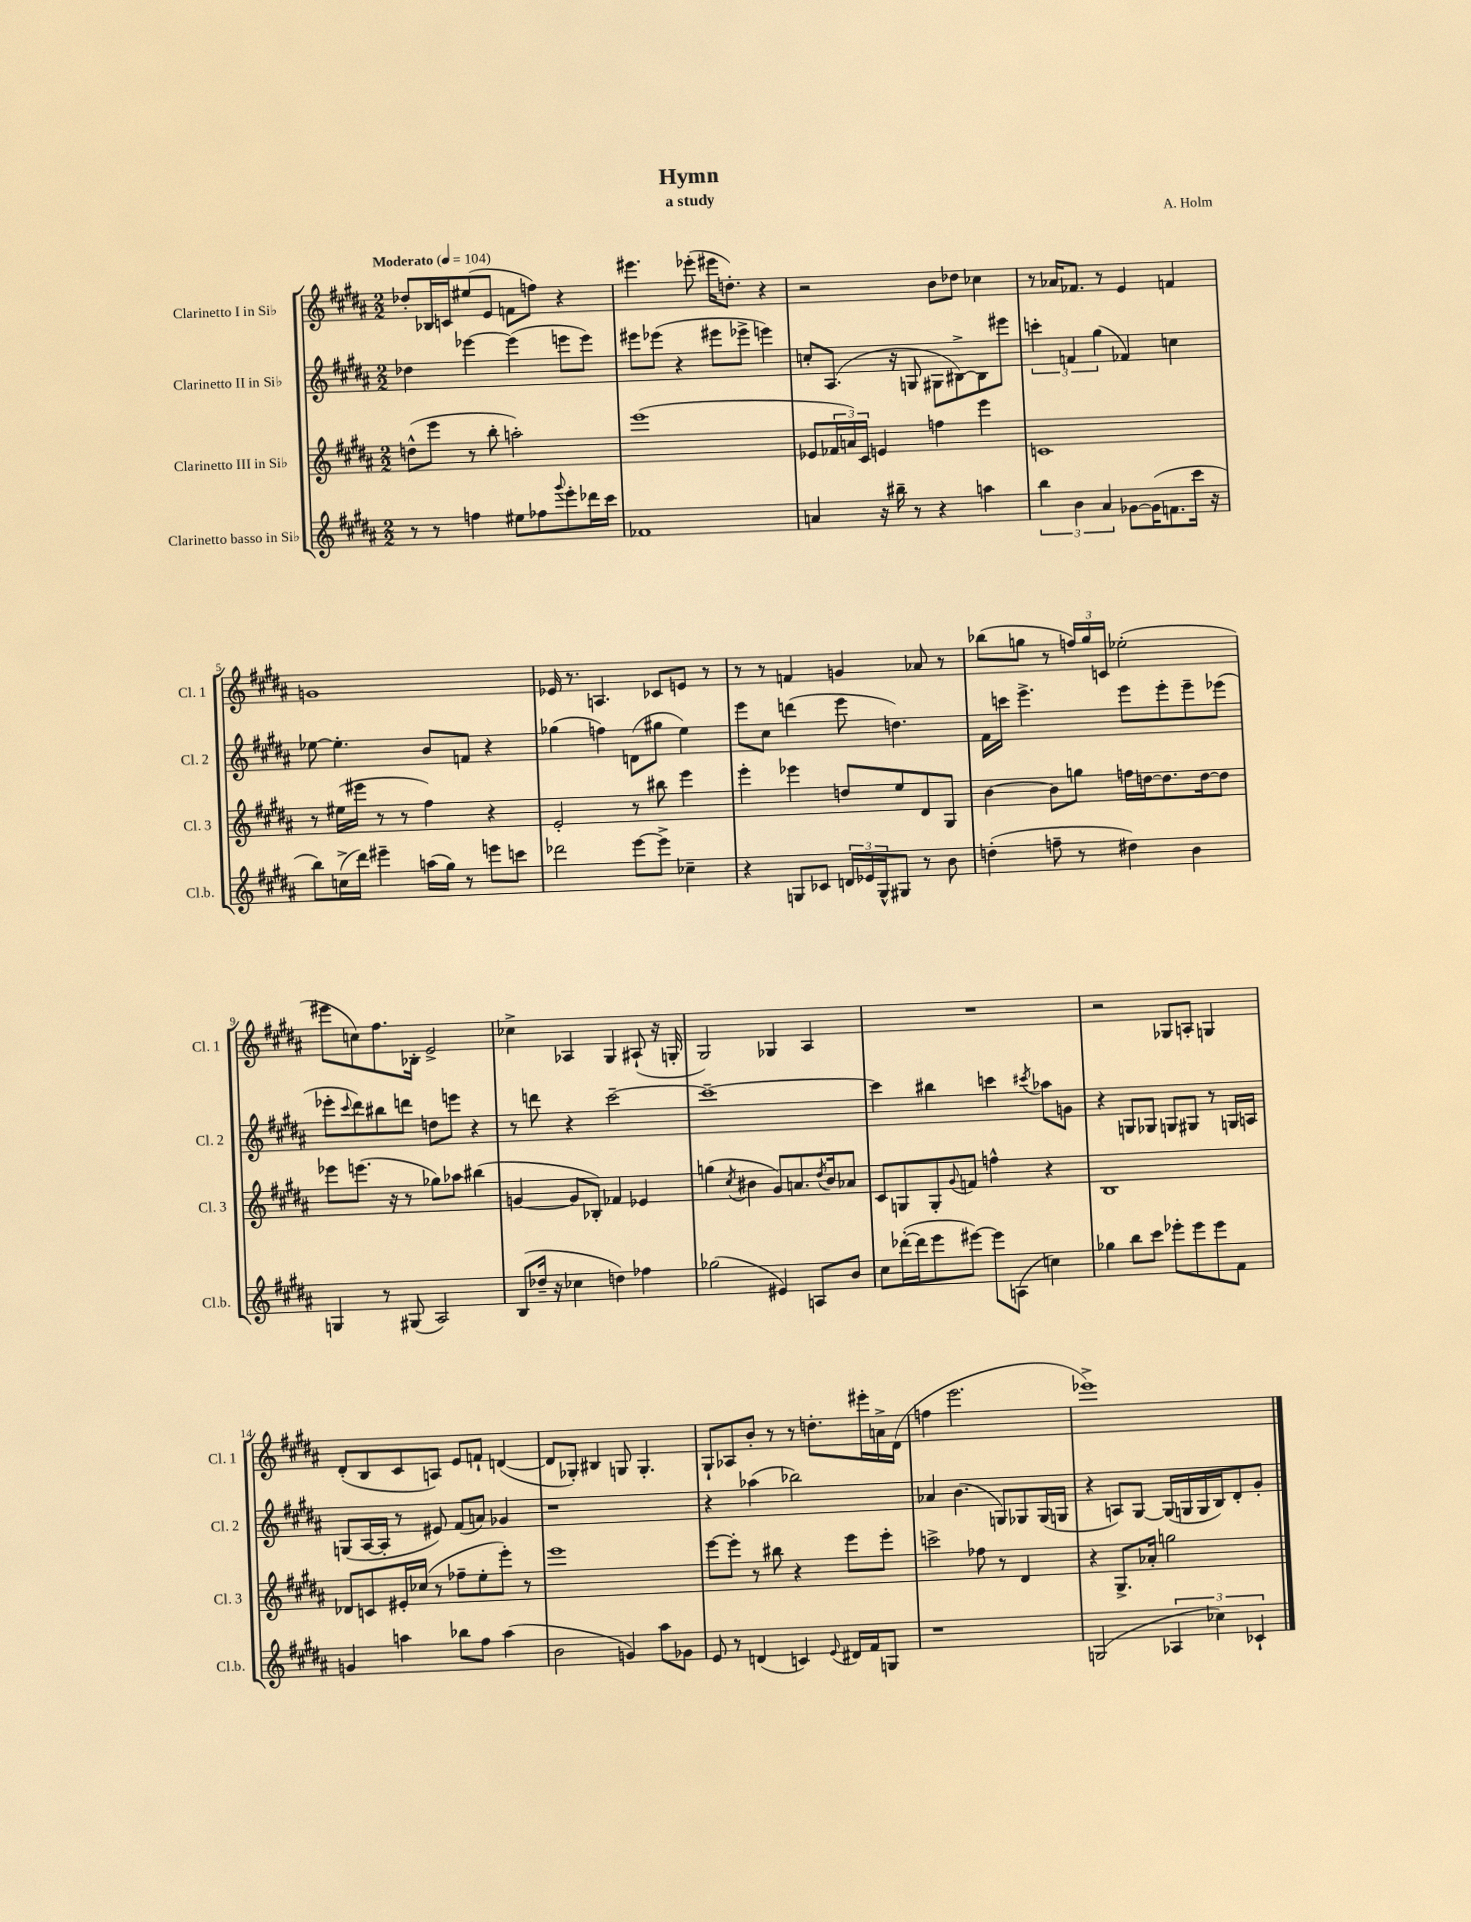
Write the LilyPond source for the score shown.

\header { title = "Hymn" composer = "A. Holm" subtitle = "a study" }
<<
\new StaffGroup <<
\new Staff = "s0" \with { instrumentName = "Clarinetto I in Sib" shortInstrumentName = "Cl. 1" } {
    \clef treble \key b \major \numericTimeSignature \time 2/2 \tempo "Moderato" 4 = 104
    des''8-. bes16 c'16 eis''8( e'8 f'8 f''8) r4 |
    eis'''4. ees'''8-.( eis'''16 d''8.-.) r4 |
    r2 b'8 des''8 ces''4 |
    r8 aes'16 fes'8. r8 e'4 f'4 |
    g'1 |
    ees'16 r8. a4. ces'8 e'8 r8 |
    r8 r8 f'4 g'4 aes'8 r8 |
    bes''8( g''8 r8 \tuplet 3/2 { f''16) g''16 c'16 } ees''2-.( |
    eis'''8 c''8) fis''8. bes16-. e'2-> |
    ces''4-> aes4 gis4 ais8-!( r16 g16-. |
    gis2) ges4 ais4 |
    R1 |
    r2 ges8 a8-. g4 |
    dis'8-.( b8 cis'8 a8) e'8 f'8-! d'4~( |
    d'8 ges8-.) bis4 g8 g4.-. |
    gis8-! aes8 b'8-. r8 r8 d''8.-. eis'''16-. a'16-> dis'16( |
    f''4 e'''2. |
    ees'''1->) \bar "|." |
}
\new Staff = "s1" \with { instrumentName = "Clarinetto II in Sib" shortInstrumentName = "Cl. 2" } {
    \clef treble \key b \major \numericTimeSignature \time 2/2
    des''4 ees'''4~ ees'''4( e'''8 e'''8) |
    eis'''8 ees'''8( r4 eis'''8 ees'''8-> e'''4) |
    c''8-. ais8.( r16 g8 gis8 bis8~->) bis8 eis'''8 |
    \tuplet 3/2 { c'''4-. f'4 gis''4( } fes'4) c''4 |
    ees''8~ ees''4.-. b'8 f'8 r4 |
    ges''4( f''4) d'8( gis''8 e''4) |
    e'''8 cis''8 d'''4( e'''8 d''4.) |
    fis'16 c'''16 e'''4.-> e'''8 e'''8-. e'''8-- ees'''8( |
    ees'''8-. \appoggiatura { cis'''8 } dis'''8) bis''8 d'''8 d''8 e'''8 r4 |
    r8 d'''8 r4 cis'''2~-- |
    cis'''1~-- |
    cis'''4 bis''4 c'''4 \acciaccatura { cis'''8 } aes''8 g'8 |
    r4 g8 ges8 g8 gis8 r8 g16 a16 |
    g8( ais16~ ais16-. r8 eis'8) fis'8( a'8) ges'4 |
    r1 |
    r4 aes''4( bes''2) |
    aes'4 b'4.( g8) ges8 ges16( g16 |
    r4 a8) gis8~ gis16( g16 g16 b16) dis'8-. gis'8-. \bar "|." |
}
\new Staff = "s2" \with { instrumentName = "Clarinetto III in Sib" shortInstrumentName = "Cl. 3" } {
    \clef treble \key b \major \numericTimeSignature \time 2/2
    d''8-^( e'''8 r8 b''8-. a''2-.) |
    e'''1( |
    ees'8 \tuplet 3/2 { fes'16 a'16) cis'16 } e'4 f''4 e'''4 |
    c'1 |
    r8 eis''16( eis'''16 r8 r8 fis''4) r4 |
    e'2-. r8 bis''8 e'''4 |
    e'''4-. ees'''4 d''8 e''8 dis'8 gis8 |
    b'4~ b'8 g''8 f''16 d''16~ d''8. d''16~ d''8 |
    ees'''8 e'''8.( r16 r8 ges''8) aes''8 bis''4( |
    g'4~ g'8 bes8-.) fes'4 ees'4 |
    g''4( \acciaccatura { cis''8 } bis'4 gis'8) a'8. \acciaccatura { dis''8 } bis'16 aes'8 |
    cis'8 g8 g8-. \appoggiatura { gis'8 } f'8 f''4-^ r4 |
    b1 |
    des'8 c'8 eis'16-. ces''16( r8 fes''8-- e''8-. e'''8-.) r8 |
    e'''1 |
    e'''8~ e'''8-. r8 bis''8 r4 e'''8 e'''8-. |
    c'''2-> fes''8 r8 dis'4 |
    r4 gis8.-> aes'16-. g''2 \bar "|." |
}
\new Staff = "s3" \with { instrumentName = "Clarinetto basso in Sib" shortInstrumentName = "Cl.b." } {
    \clef treble \key b \major \numericTimeSignature \time 2/2
    r8 r8 f''4 eis''8 fes''8 \appoggiatura { gis'''8 } e'''8-. des'''16 cis'''16 |
    fes'1 |
    a'4 r16 bis''16-- r8 r4 a''4 |
    \tuplet 3/2 { b''4 b'4 ais'4 } ges'8~ ges'16( f'8. cis'''16 r16 |
    b''8) c''16->( dis'''16) eis'''4-- a''16( gis''16) r8 e'''8 c'''8 |
    des'''2 e'''8~ e'''8-> ces''4-- |
    r4 g8 ces'8 \tuplet 3/2 { d'16 ees'16 g16-^ } gis8 r8 b'8 |
    d''4-.( f''8-- r8 dis''4) b'4 |
    g4 r8 gis8( ais2) |
    b8( des''16-- r16 ces''4 d''4) fes''4 |
    ges''2( eis'4) a8 b'8 |
    cis''8 des'''16~-.( des'''16 e'''8 eis'''8~) eis'''8 a8( c''4) |
    ges''4 b''8 cis'''8 ees'''8-. ees'''8 ees'''8 fis'8 |
    g'4 a''4 bes''8 fis''8 a''4( |
    b'2 g'4) ais''8 ges'8 |
    e'8 r8 d'4( c'4) \appoggiatura { e'8 } dis'16 fis'16 g8 |
    r1 |
    g2( \tuplet 3/2 { aes4 ces''4) ces'4-! } \bar "|." |
}
>>
>>
